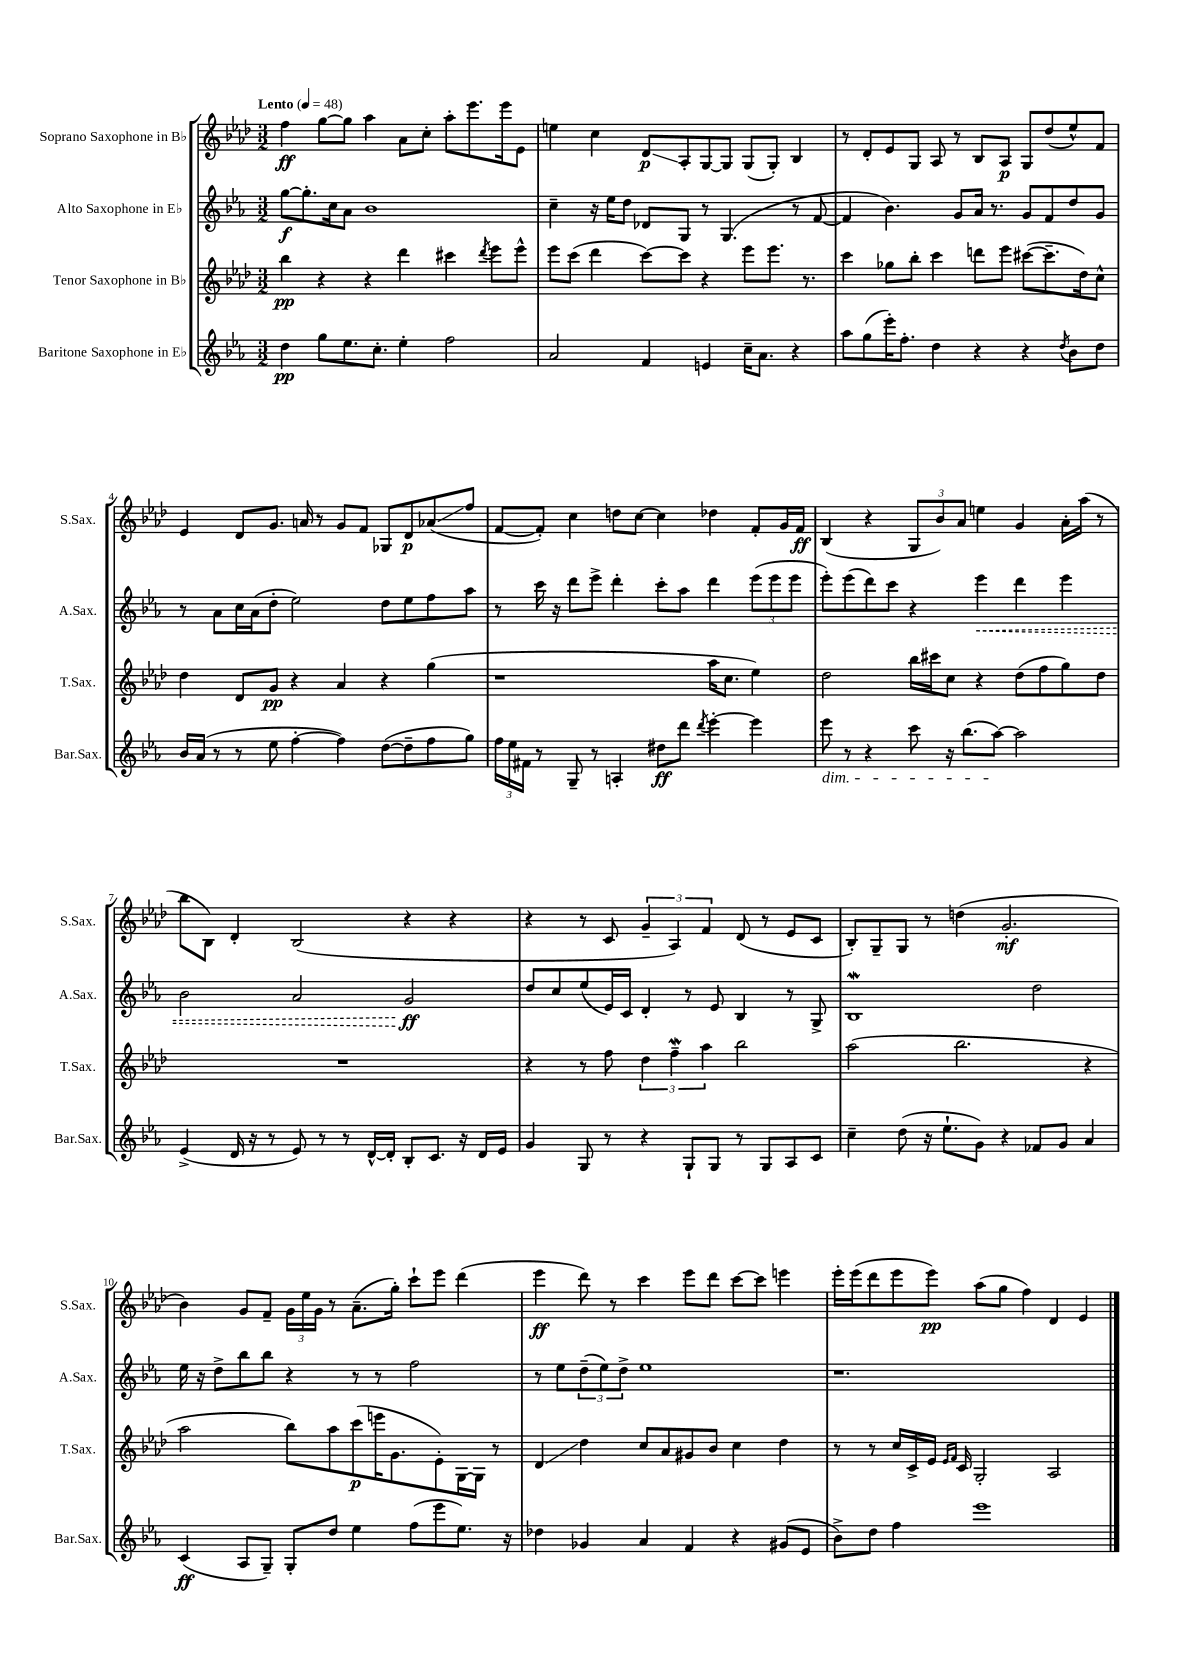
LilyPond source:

<<
\new StaffGroup <<
\new Staff = "s0" \with { instrumentName = "Soprano Saxophone in Bb" shortInstrumentName = "S.Sax." } {
    \clef treble \key aes \major \numericTimeSignature \time 3/2 \tempo "Lento" 4 = 48
    f''4\ff g''8~ g''8 aes''4 aes'8 c''8-. aes''8-. ees'''8. ees'''16 ees'8 |
    e''4 c''4 des'8\glissando\p aes8-. g8~ g8 g8( g8-.) bes4 |
    r8 des'8-. ees'8 g8 aes8 r8 bes8 aes8\p g8 des''8( ees''8-^) f'8 |
    ees'4 des'8 g'8. a'16 r8 g'8 f'8 ges8 des'8\p aes'8\glissando( f''8 |
    f'8~ f'8-.) c''4 d''8 c''8~ c''4 des''4 f'8-. g'16 f'16\ff |
    bes4( r4 \tuplet 3/2 { g8 bes'8) aes'8 } e''4 g'4 aes'16-. aes''16( r8 |
    bes''8 bes8) des'4-. bes2( r4 r4 |
    r4 r8 c'8 \tuplet 3/2 { g'4-- aes4) f'4 } des'8( r8 ees'8 c'8 |
    bes8-.) g8-- g8 r8 d''4( g'2.-.\mf |
    bes'4) g'8 f'8-- \tuplet 3/2 { g'16 ees''16 g'16 } r8 aes'8.--( g''16-.) c'''8-! ees'''8 des'''4( |
    ees'''4\ff des'''8) r8 c'''4 ees'''8 des'''8 c'''8~ c'''8 e'''4 |
    ees'''16-. ees'''16( des'''8 ees'''8 ees'''8\pp) aes''8( g''8 f''4) des'4 ees'4 \bar "|." |
}
\new Staff = "s1" \with { instrumentName = "Alto Saxophone in Eb" shortInstrumentName = "A.Sax." } {
    \clef treble \key ees \major \numericTimeSignature \time 3/2
    g''8~\f g''8.-. c''16 aes'8 bes'1 |
    c''4-- r16 ees''16 d''8 des'8 g8 r8 g4.( r8 f'8~ |
    f'4 bes'4.) g'8 aes'16 r8. g'8 f'8 d''8 g'8 |
    r8 aes'8 c''16 aes'16( d''8-. ees''2) d''8 ees''8 f''8 aes''8 |
    r8 c'''16 r16 d'''8 ees'''8-> d'''4-. c'''8-. aes''8 d'''4 \tuplet 3/2 { ees'''8( ees'''8 ees'''8 } |
    ees'''8-.) ees'''8( d'''8) c'''8 r4 \once \override Hairpin.style = #'dashed-line ees'''4\< d'''4 ees'''4 |
    bes'2 aes'2 g'2\ff\! |
    d''8 c''8 ees''8( ees'16) c'16 d'4-. r8 ees'8 bes4 r8 g8-> |
    bes1\mordent d''2 |
    ees''16 r16 d''8-> bes''8 bes''8 r4 r8 r8 f''2 |
    r8 ees''8 \tuplet 3/2 { d''8--( ees''8) d''8-> } ees''1 |
    r1. \bar "|." |
}
\new Staff = "s2" \with { instrumentName = "Tenor Saxophone in Bb" shortInstrumentName = "T.Sax." } {
    \clef treble \key aes \major \numericTimeSignature \time 3/2
    bes''4\pp r4 r4 des'''4 cis'''4 \acciaccatura { des'''8 } ees'''8 ees'''8-^ |
    ees'''8 c'''8( des'''4 c'''8~) c'''8 r4 ees'''8 ees'''8. r8. |
    c'''4 ges''8 bes''8-. c'''4 d'''8 ees'''8 cis'''8~( cis'''8.-- des''16) c''8-^ |
    des''4 des'8 g'8\pp r4 aes'4 r4 g''4( |
    r1 aes''16 c''8. ees''4) |
    des''2 bes''16 cis'''16 c''8 r4 des''8( f''8 g''8) des''8 |
    R1. |
    r4 r8 f''8 \tuplet 3/2 { des''4 f''4--\mordent aes''4 } bes''2 |
    aes''2( bes''2. r4 |
    aes''2 bes''8) aes''8 c'''8\p( e'''16 g'8. ees'8-.) g16~ g16 r8 |
    des'4\glissando des''4 c''8 aes'8 gis'8 bes'8 c''4 des''4 |
    r8 r8 c''16 c'16-> ees'16 \grace { ees'16 f'16 } c'16 g2-. aes2 \bar "|." |
}
\new Staff = "s3" \with { instrumentName = "Baritone Saxophone in Eb" shortInstrumentName = "Bar.Sax." } {
    \clef treble \key ees \major \numericTimeSignature \time 3/2
    d''4\pp g''8 ees''8. c''8.-. ees''4-. f''2 |
    aes'2 f'4 e'4 c''16-- aes'8. r4 |
    aes''8 g''8( ees'''16-.) f''8.-. d''4 r4 r4 \acciaccatura { d''8 } bes'8 d''8 |
    bes'16 aes'16( r8 r8 ees''8 f''4~-. f''4) d''8~( d''8-- f''8 g''8) |
    \tuplet 3/2 { f''16 ees''16 fis'16 } r8 g8-- r8 a4-. dis''8\ff d'''8 \acciaccatura { d'''8 } ees'''4~-. ees'''4 |
    ees'''8\dim r8 r4 c'''8 r16 bes''8.( aes''8~\!) aes''2 |
    ees'4->( d'16 r16 r8 ees'8) r8 r8 d'16~-^ d'16-. bes8-. c'8. r16 d'16 ees'16 |
    g'4 g8 r8 r4 g8-! g8 r8 g8 aes8 c'8 |
    c''4-- d''8( r16 ees''8.-! g'8) r4 fes'8 g'8 aes'4 |
    c'4\ff( aes8 g8--) g8-. d''8 ees''4 f''8( ees'''8 ees''8.) r16 |
    des''4 ges'4 aes'4 f'4 r4 gis'8( ees'8 |
    bes'8->) d''8 f''4 ees'''1 \bar "|." |
}
>>
>>
